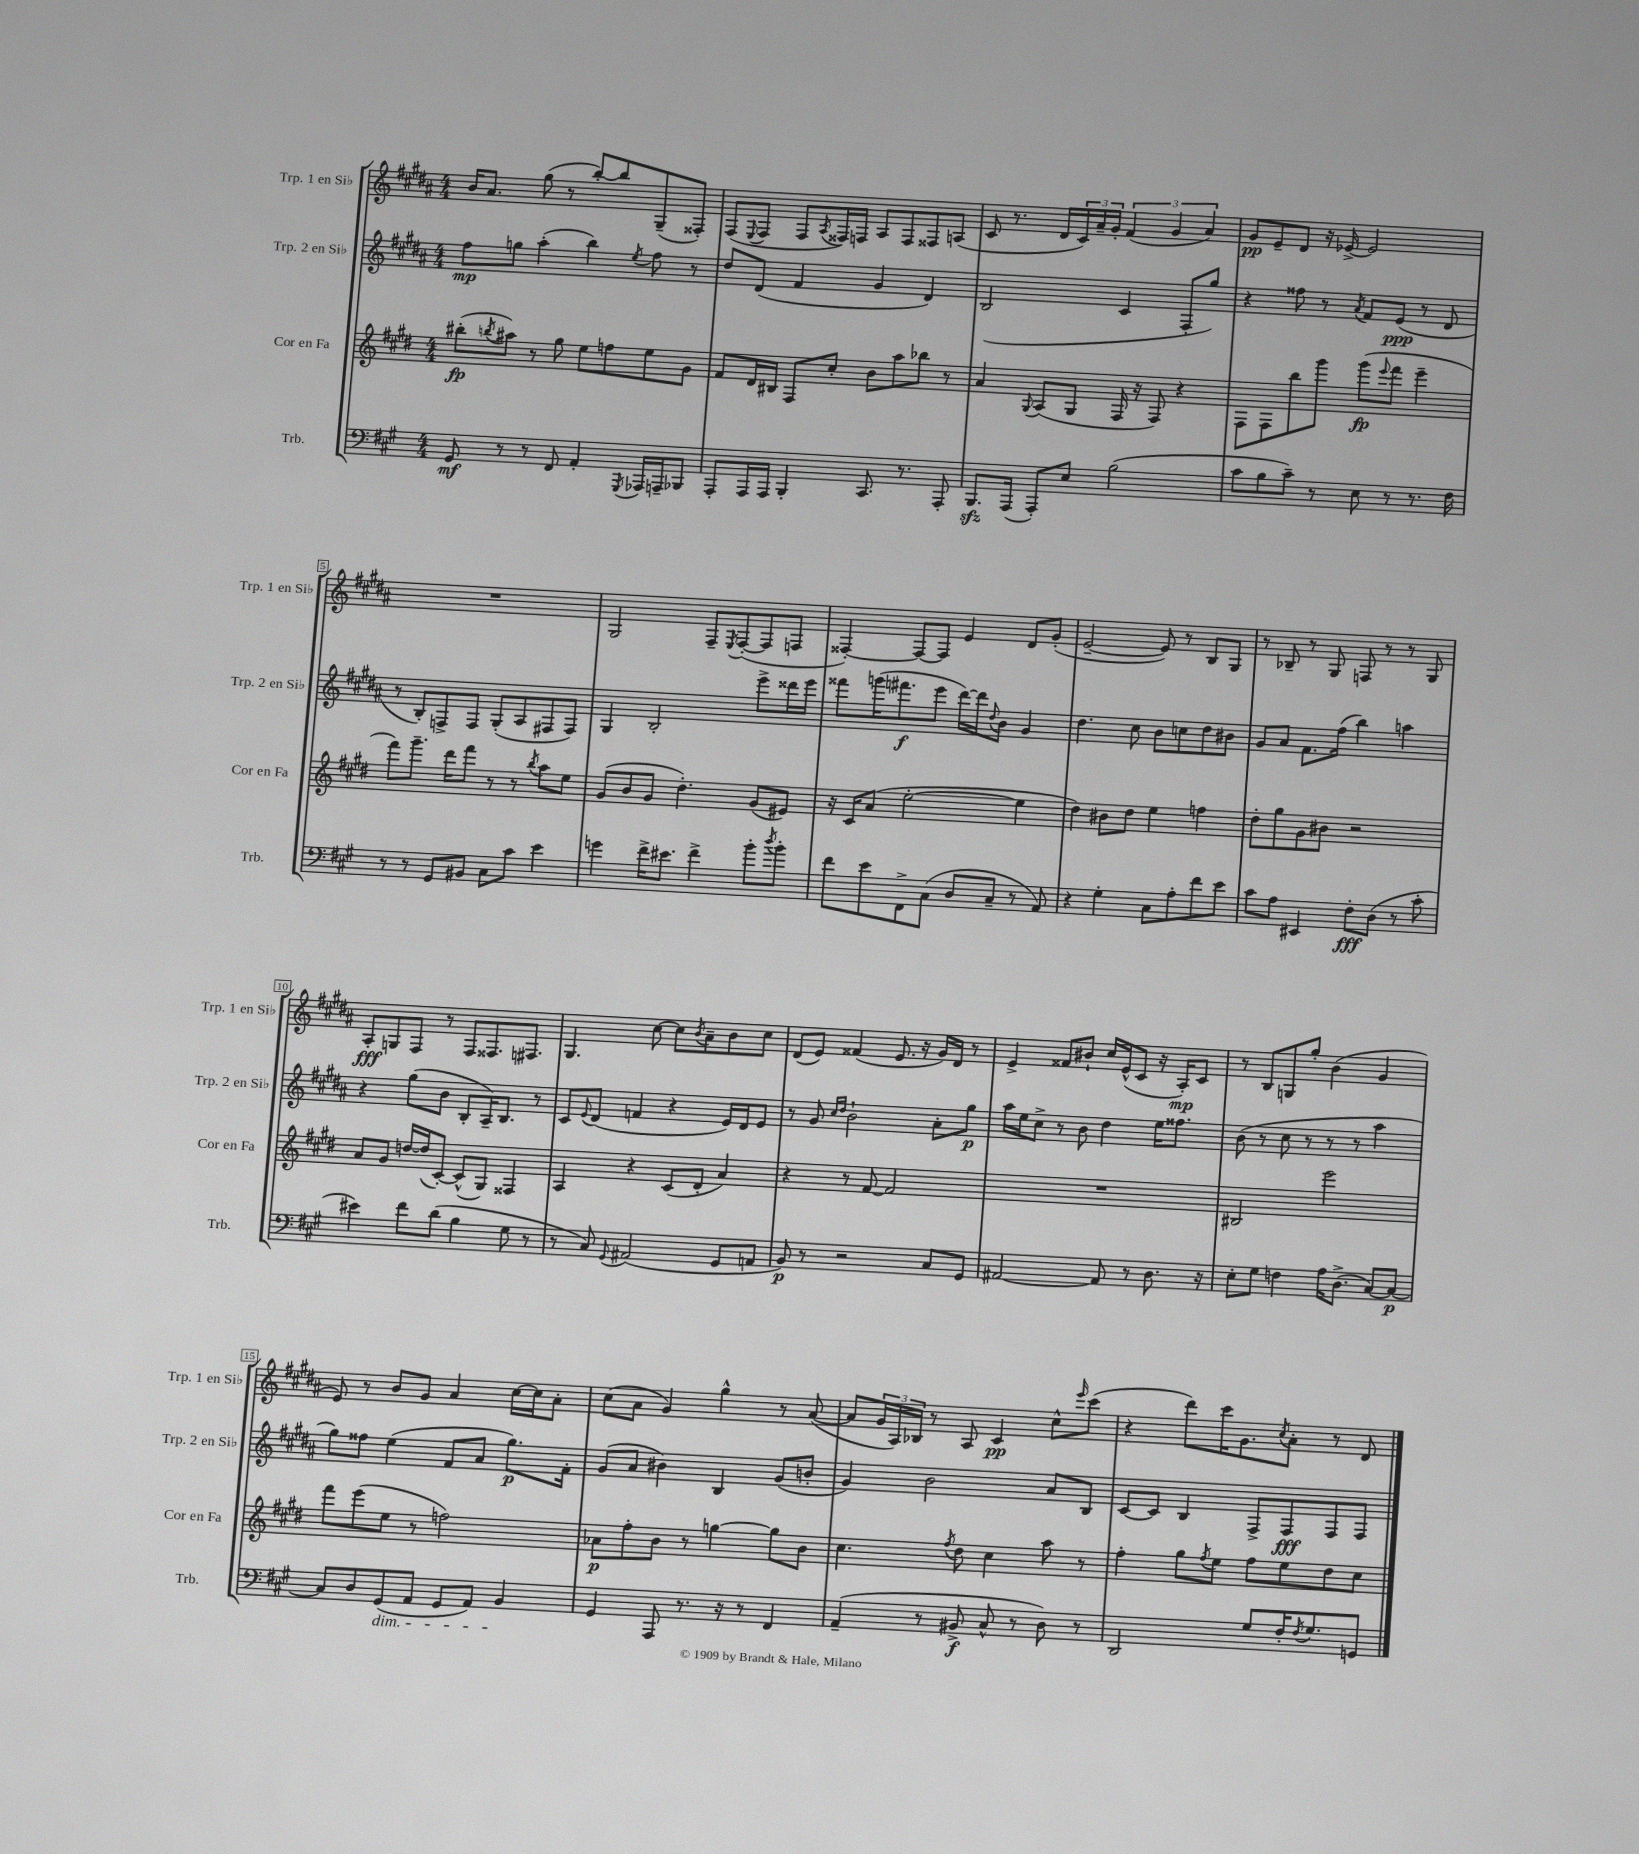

**kern	**dynam	**kern	**dynam	**kern	**dynam	**kern	**dynam
*part4	*part4	*part3	*part3	*part2	*part2	*part1	*part1
*staff4	*staff4	*staff3	*staff3	*staff2	*staff2	*staff1	*staff1
*I"Trb.	*	*I"Cor en Fa	*	*I"Trp. 2 en Si♭	*	*I"Trp. 1 en Si♭	*
*I'Trb.	*	*I'Cor en Fa	*	*I'Trp. 2 en Si♭	*	*I'Trp. 1 en Si♭	*
*clefF4	*	*clefG2	*	*clefG2	*	*clefG2	*
*k[f#c#g#]	*	*k[f#c#g#d#]	*	*k[f#c#g#d#a#]	*	*k[f#c#g#d#a#]	*
*M4/4	*	*M4/4	*	*M4/4	*	*M4/4	*
=1	=1	=1	=1	=1	=1	=1	=1
8GG#/	mf	(8bb#X'\L	fp	8ff#\L	mp	16b/KL	.
.	.	.	.	.	.	8.a#/J	.
.	.	8qbbn/	.	.	.	.	.
8r	.	8aa#X\J)	.	8ggn\J	.	.	.
8r	.	8r	.	(4aa#'\	.	(8gg#\	.
8FF#/	.	8gg#\	.	.	.	8r	.
4AA'/	.	8ee\L	.	4bb\)	.	[8bb'/L)	.
.	.	8ffn\	.	.	.	8bb/]	.
8qGGG#/	.	.	.	8qee/	.	.	.
16AAA-X/LL	.	8ee\	.	8ff#\	.	(8G#~/	.
16AAAn~/J	.	.	.	.	.	.	.
8BBB-X/J	.	8g#\J	.	8r	.	8F##X'/J)	.
=2	=2	=2	=2	=2	=2	=2	=2
8AAA'/L	.	8f#/L	.	8dd#/L	.	(8F#/L	.
.	.	.	.	.	.	8qqE/	.
16AAA/L	.	16d#/L	.	(8d#/J	.	8F#/J	.
16AAA/JJ	.	16B#X/JJ	.	.	.	.	.
4BBB'/	.	8F#/L	.	4f#/	.	8F#/L	.
.	.	.	.	.	.	8qA#/	.
.	.	8cc#'/J	.	.	.	16F##X/L)	.
.	.	.	.	.	.	16Fn/JJ	.
8.CC#/	.	8b\L	.	4g#/	.	8A#/L	.
.	.	8aa\	.	.	.	8F/	.
8.r	.	.	.	.	.	.	.
.	.	8bb-X\J	.	4d#/)	.	8F##X/	.
8AAA'/	.	8r	.	.	.	(8An/J	.
=3	=3	=3	=3	=3	=3	=3	=3
8.BBBzz/L	.	4a/	.	(2B/	.	8c#/	.
.	.	.	.	.	.	8.r	.
(16AAA/Jk	.	.	.	.	.	.	.
.	.	8qqG#/	.	.	.	.	.
8AAA'/L)	.	(8A/L	.	.	.	.	.
.	.	.	.	.	.	16d#/LL	.
8E/J	.	8G#/J	.	.	.	24c#/)	.
.	.	.	.	.	.	24a#~/	.
.	.	.	.	.	.	24g#'/JJ	.
(2B\	.	16F#/	.	4c#/	.	(6f#/	.
.	.	16r	.	.	.	.	.
.	.	8F#/)	.	.	.	.	.
.	.	.	.	.	.	6g#/	.
.	.	4r	.	8F#'/L	.	.	.
.	.	.	.	.	.	6a#/)	.
.	.	.	.	8gg#/J)	.	.	.
=4	=4	=4	=4	=4	=4	=4	=4
8c#\L	.	8F#\L	.	4r	.	8g#/L	pp
8B\	.	8F#\	.	.	.	8e~/	.
8c#~\J)	.	8bb\	.	8ff##X\	.	8d#/J	.
8r	.	8ggg#\J	.	8r	.	16r	.
.	.	.	.	.	.	[16e-X^/	.
.	.	.	.	8qa#/	.	.	.
8E\	.	(8ggg#\L	fp	8f#/L	.	2e-/]	.
.	.	8qqeee/	.	.	.	.	.
8r	.	8fff#\J	.	(8e/J	ppp	.	.
8.r	.	4eee~\	.	8r	.	.	.
.	.	.	.	8d#/	.	.	.
16F#\	.	.	.	.	.	.	.
!!LO:LB:g=z
=5	=5	=5	=5	=5	=5	=5	=5
8r	.	8fff#\L)	.	8r	.	1r	.
8r	.	8.ggg#~\J	.	8B'/L)	.	.	.
8GG#/L	.	.	.	8Fn^/	.	.	.
.	.	16ddd#\KL	.	.	.	.	.
8BB#X/J	.	8fff#\J	.	8F/J	.	.	.
8C#\L	.	8r	.	(8G#'/L	.	.	.
8c#\J	.	8r	.	8A#/	.	.	.
.	.	8qbb/	.	.	.	.	.
4e\	.	8aa\L	.	8F#X/	.	.	.
.	.	8ee\J	.	8F#/J)	.	.	.
=6	=6	=6	=6	=6	=6	=6	=6
4gn\	.	(8g#/L	.	4G#/	.	2G#/	.
.	.	8b/	.	.	.	.	.
16f#^\KL	.	8g#/J	.	2B'/	.	.	.
8.e#X\J	.	.	.	.	.	.	.
.	.	4.dd#'\)	.	.	.	.	.
4f#^\	.	.	.	.	.	8F#~/L	.
.	.	.	.	.	.	8qE/	.
.	.	.	.	.	.	([8F#'/	.
8b'\L	.	(8g#/L	.	8eee^\L	.	8F#/]	.
8qdd/	.	.	.	.	.	.	.
8b'\J	.	8e#X/J)	.	16ddd##X\L	.	8Fn/J	.
.	.	.	.	16eee\JJ	.	.	.
=7	=7	=7	=7	=7	=7	=7	=7
8f#\L	.	16r	.	8fff##X\L	.	[4F##X'/)	.
.	.	16c#/KL	.	.	.	.	.
8e\	.	(8a/J	.	(16gggn\K	.	.	.
.	.	.	.	8.fff#X\	f	.	.
8FF#^\	.	[2ee'\	.	.	.	8F##/L_	.
(8C#\J	.	.	.	8eee\J	.	8F##/J]	.
8D/L	.	.	.	[16ddd#\LL)	.	4e/	.
.	.	.	.	16ddd#\J]	.	.	.
.	.	.	.	8qqdd#/	.	.	.
8C#~/J	.	.	.	8b\J	.	.	.
8r	.	4ee\]	.	4g#/	.	8d#/L	.
8AA/)	.	.	.	.	.	(8g#'/J	.
=8	=8	=8	=8	=8	=8	=8	=8
4r	.	4dd#\)	.	4.dd#\	.	[2e~/	.
4G#'\	.	8b#X\L	.	.	.	.	.
.	.	8dd#\J	.	8cc#\	.	.	.
8C#\L	.	4ee\	.	8b\L	.	8e/])	.
8A'\	.	.	.	8ccn\	.	8r	.
8f#\	.	4ffn\	.	8dd#\	.	8B/L	.
8e\J	.	.	.	8b#X\J	.	8G#/J	.
=9	=9	=9	=9	=9	=9	=9	=9
8c#\L	.	8dd#'\L	.	8g#/L	.	8r	.
8A\J	.	8gg#\	.	8a#/J	.	8B-X~/	.
4EE#X/	.	8g#\	.	8.f#\L	.	8r	.
.	.	8b#X\J	.	.	.	8G#/	.
.	.	.	.	(16ff#\Jk	.	.	.
8F#'\L	fff	2r	.	4bb\)	.	8Fn/	.
(8D\J	.	.	.	.	.	8r	.
8r	.	.	.	4aan\	.	8r	.
8c#'\	.	.	.	.	.	8G#/	.
!!LO:LB:g=z
=10	=10	=10	=10	=10	=10	=10	=10
4e#X\)	.	8a/L	.	4r	.	8A#'/L	fff
.	.	8g#/J	.	.	.	8Gn/	.
8f#\L	.	[16ddn/LL	.	(8gg#\L	.	8F#/J	.
.	.	(16dd/J]	.	.	.	.	.
(8d\J	.	[8c#'/J)	.	8b\J	.	8r	.
4B\	.	(8c#^^/L]	.	8B'/L	.	8F#/L	.
.	.	8G#/J)	.	16A#~/K)	.	8.F##X/	.
.	.	.	.	8.B/J	.	.	.
8G#\	.	4F##X/	.	.	.	.	.
.	.	.	.	.	.	8.F#X/J	.
8r	.	.	.	8r	.	.	.
=11	=11	=11	=11	=11	=11	=11	=11
8r	.	4A/	.	8c#/L	.	4.G#/	.
.	.	.	.	8qqe/	.	.	.
8C#/)	.	.	.	(8d#/J	.	.	.
8qqGG#/	.	.	.	.	.	.	.
(2AA#X/	.	4r	.	4fn/	.	.	.
.	.	.	.	.	.	[8cc#\	.
.	.	(8c#/L	.	4r	.	8cc#\L]	.
.	.	.	.	.	.	8qb/	.
.	.	8d#'/J	.	.	.	8a#~\	.
8GG#/L	.	4a/)	.	16e/LL)	.	8b\	.
.	.	.	.	16d#/J	.	.	.
8AAn/J	.	.	.	8e/J	.	8cc#\J	.
=12	=12	=12	=12	=12	=12	=12	=12
8BB/)	p	4r	.	8r	.	(8d#/L	.
8r	.	.	.	8g#/	.	8e/J)	.
.	.	.	.	16qqcc#/LL	.	.	.
.	.	.	.	16qqdd#/JJ	.	.	.
2r	.	8r	.	2b`\	.	(4f##X/	.
.	.	[8f#/	.	.	.	.	.
.	.	2f#/]	.	.	.	8.e/	.
.	.	.	.	.	.	16r	.
8C#/L	.	.	.	8a#'\L	.	16g#/LL)	.
.	.	.	.	.	.	16d#/JJ	.
8GG#/J	.	.	.	8gg#\J	p	8r	.
=13	=13	=13	=13	=13	=13	=13	=13
[2AA#X/	.	1r	.	16aa#\LL	.	4e^/	.
.	.	.	.	16ee\J	.	.	.
.	.	.	.	8cc#^\J	.	.	.
.	.	.	.	8r	.	8f##X/L	.
.	.	.	.	8b\	.	8b#X`/J	.
8AA#/]	.	.	.	4dd#\	.	16cc#/LL	.
.	.	.	.	.	.	(16e^^/J	.
8r	.	.	.	.	.	8c#/J	.
8.D\	.	.	.	16ee\KL	.	16r	.
.	.	.	.	8.ff##X\J	.	16A#'/KL)	mp
.	.	.	.	.	.	8c#/J	.
16r	.	.	.	.	.	.	.
=14	=14	=14	=14	=14	=14	=14	=14
8E'\L	.	2B#X/	.	(8b\	.	8r	.
8G#\J	.	.	.	8r	.	8B/L	.
4Fn\	.	.	.	8cc#\	.	8Gn/	.
.	.	.	.	8r	.	8gg#'/J	.
16A\KL	.	2eee\	.	8r	.	(4b\	.
(8.D^\J	.	.	.	.	.	.	.
.	.	.	.	8r	.	.	.
[8C#/L)	.	.	.	4aa#\	.	4g#/	.
8C#/J_	p	.	.	.	.	.	.
!!LO:LB:g=z
=15	=15	=15	=15	=15	=15	=15	=15
8C#/L]	.	8fff#\L	.	8gg#\L)	.	8e/)	.
8D/	.	(8eee\	.	8ff##X\J	.	8r	.
!LO:TX:b:i:t=dim.	!	!	!	!	!	!	!
(8GG#/	.	8ee\J	.	(4ee\	.	8b/L	.
8AA/J	.	8r	.	.	.	8g#/J	.
8GG#/L	.	2ffn\)	.	8f#/L	.	4a#/	.
8AA/J)	.	.	.	8a#/J	.	.	.
4BB/	.	.	.	8.gg#\L)	p	[16cc#\LL	.
.	.	.	.	.	.	16cc#\J]	.
.	.	.	.	.	.	8a#'\J	.
.	.	.	.	16f#'\Jk	.	.	.
=16	=16	=16	=16	=16	=16	=16	=16
4GG#/	.	8a-X\L	p	(8g#/L	.	(8cc#\L	.
.	.	8ff#'\	.	8a#/J	.	8a#\J	.
8AAA/	.	8b\J	.	4b#X\)	.	4g#/)	.
8.r	.	8r	.	.	.	.	.
.	.	[4ggn\	.	4B/	.	4gg#^^\	.
16r	.	.	.	.	.	.	.
8r	.	.	.	.	.	.	.
4FF#/	.	8gg\L]	.	(8g#/L	.	8r	.
.	.	8b\J	.	8bn'/J	.	([8a#/	.
=17	=17	=17	=17	=17	=17	=17	=17
(4AA~/	.	4.cc#\	.	4g#/)	.	8a#/L]	.
.	.	.	.	.	.	24g#/L	.
.	.	.	.	.	.	24A#/)	.
.	.	.	.	.	.	24B-X/JJ	.
8r	.	.	.	2b\	.	8r	.
.	.	8qff#/	.	.	.	.	.
8BB#X^/	f	8dd#\	.	.	.	8A#/	.
8C#^^/	.	4cc#\	.	.	.	4c#/	pp
8r	.	.	.	.	.	.	.
8D\)	.	8aa\	.	8a#/L	.	8cc#^^\L	.
.	.	.	.	.	.	16qqeee/	.
8r	.	8r	.	8B/J	.	(8ccc#\J	.
=18	=18	=18	=18	=18	=18	=18	=18
2DD/	.	4ff#'\	.	[8c#/L	.	4r	.
.	.	.	.	8c#/J]	.	.	.
.	.	8gg#\L	.	4B/	.	8ddd#\L)	.
.	.	8qff#/	.	.	.	.	.
.	.	8ee\J	.	.	.	16ccc#\K	.
.	.	.	.	.	.	8.g#\	.
8G#/L	.	8ff#\L	.	8F#^/L	.	.	.
.	.	.	.	.	.	8qcc#/	.
16F#'/K	.	8ee\	.	8F#/	fff	8a#'\J	.
8qF#/	.	.	.	.	.	.	.
8.G#/	.	.	.	.	.	.	.
.	.	8dd#\	.	8F#/	.	8r	.
8GGn/J	.	8cc#\J	.	8F#/J	.	8d#/	.
==	==	==	==	==	==	==	==
*-	*-	*-	*-	*-	*-	*-	*-
